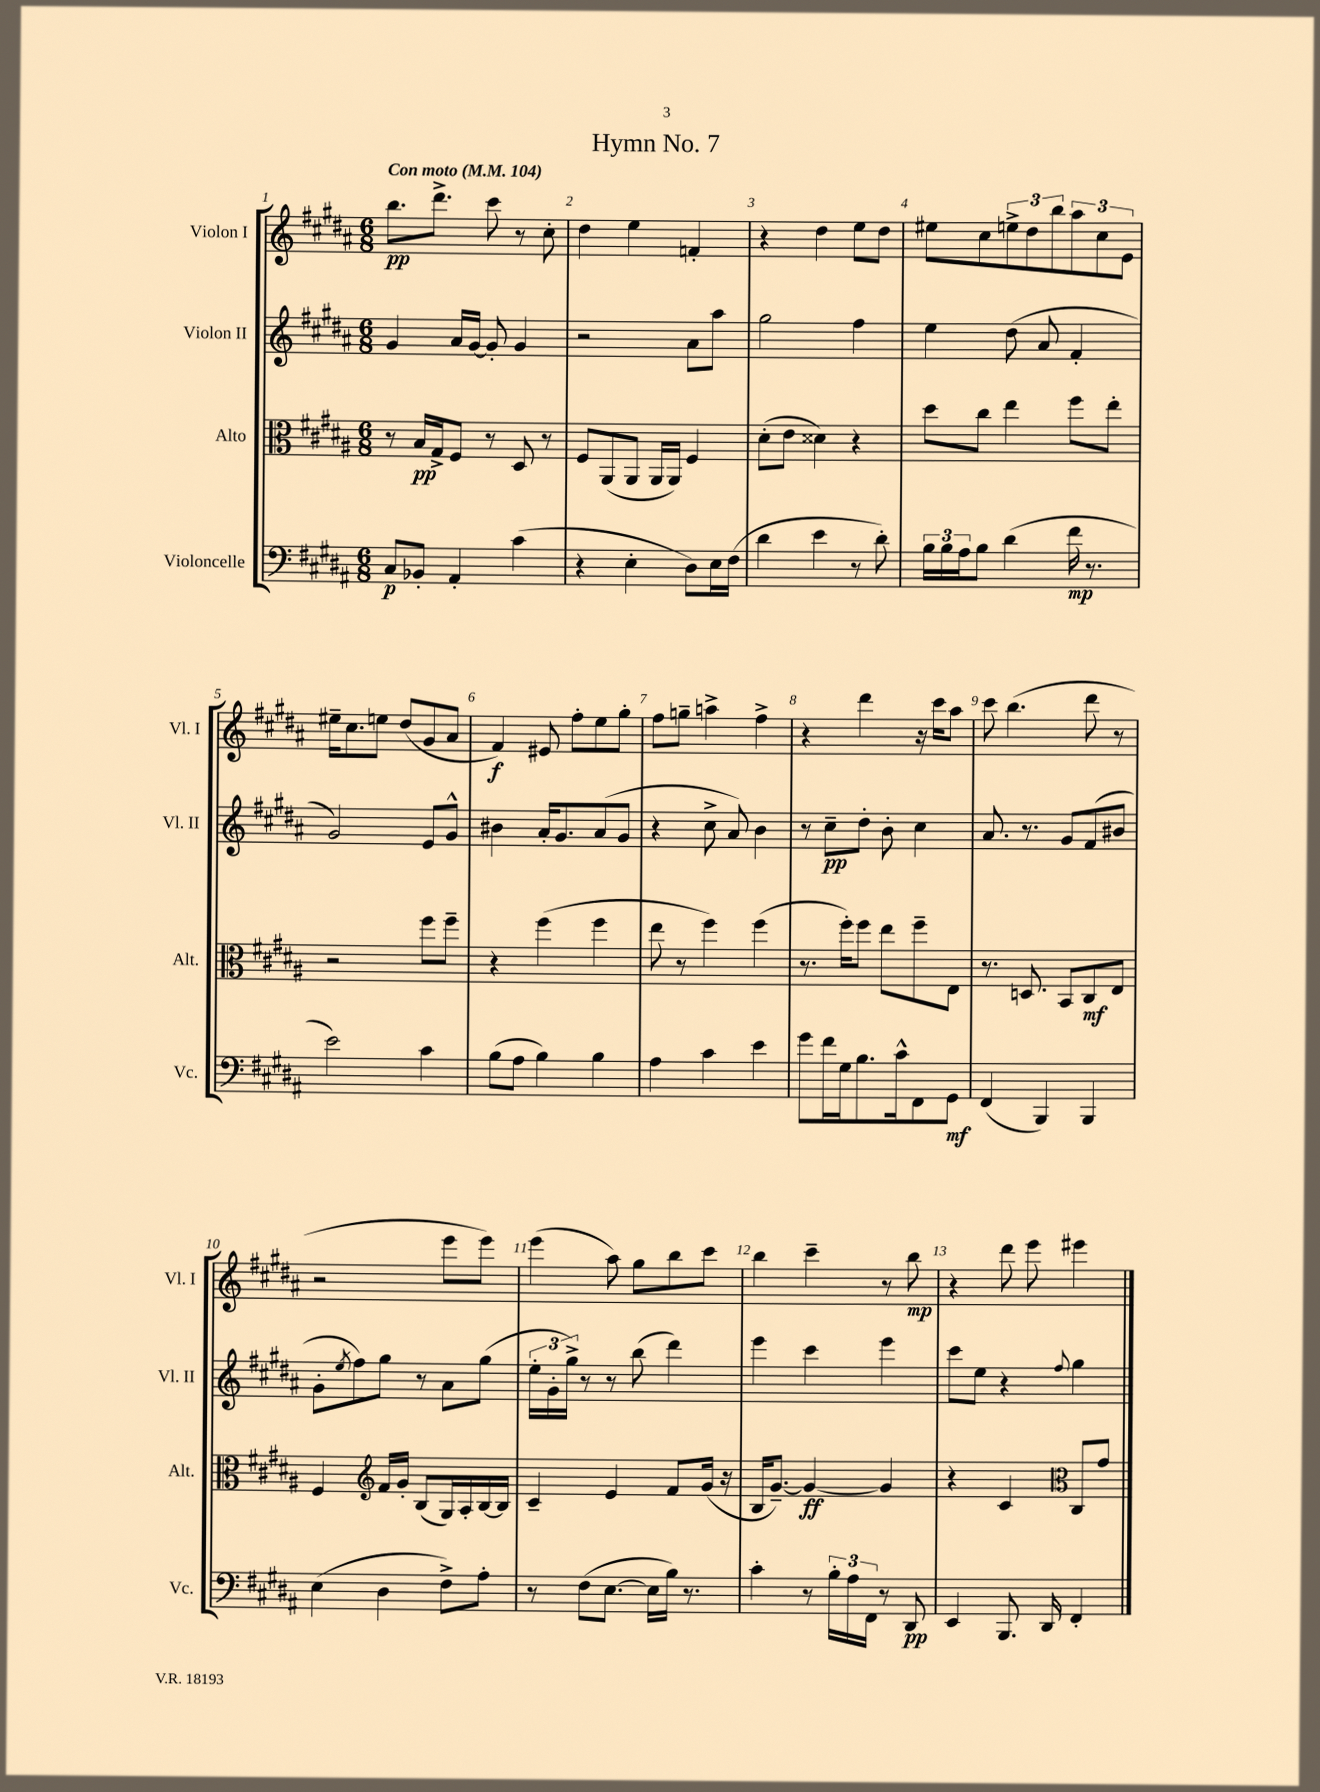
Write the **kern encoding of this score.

**kern	**kern	**kern	**kern
*staff4	*staff3	*staff2	*staff1
*clefF4	*clefC3	*clefG2	*clefG2
*k[f#c#g#d#a#]	*k[f#c#g#d#a#]	*k[f#c#g#d#a#]	*k[f#c#g#d#a#]
*M6/8	*M6/8	*M6/8	*M6/8
*MM104	*MM104	*MM104	*MM104
8C#/L	8r	4g#/	8.bb\L
8BB-'/J	16B/LL	.	.
.	16G#^/J	.	8.ddd#^\J
4AA#'/	8F#/J	16a#/LL	.
.	.	[16g#/JJ	.
.	8r	8g#'/]	8ccc#\
(4c#\	8D#/	4g#/	8r
.	8r	.	8cc#'\
=	=	=	=
4r	8F#/L	2r	4dd#\
.	(8AA#/	.	.
4E'\	8AA#/J	.	4ee\
.	16AA#/LL	.	.
.	16AA#/JJ)	.	.
8D#\L)	4F#/	8a#\L	4f'/
16E\L	.	8aa#\J	.
(16F#\JJ	.	.	.
=	=	=	=
4d#\	(8d#'\L	2gg#\	4r
.	8e\J	.	.
4e\	4d##\)	.	4dd#\
8r	4r	4ff#\	8ee\L
8d#'\)	.	.	8dd#\J
=	=	=	=
24B\LL	8dd#\L	4ee\	8ee#\L
24B\	.	.	.
24A#\J	.	.	.
8B\J	8cc#\J	.	8cc#\
(4d#\	4ee\	(8dd#\	12ee^\
.	.	.	12dd#\
.	.	8a#/	.
.	.	.	12bb\
16f#\	8ff#\L	4f#'/	12aa#\
8.r	.	.	.
.	.	.	12cc#\
.	8ee'\J	.	.
.	.	.	12e\J
=	=	=	=
2e\)	2r	2g#/)	16ee#~\LK
.	.	.	8.cc#\
.	.	.	8ee\J
.	.	.	(8dd#/L
4c#\	8ff#\L	8e/L	8g#/
.	8ff#~\J	8g#^^/J	8a#/J
=	=	=	=
(8B\L	4r	4b#\	4f#/)
8A#\J	.	.	.
4B\)	(4ff#\	16a#'/LK	8e#/
.	.	8.g#/	.
.	.	.	8ff#'\L
4B\	4ff#\	(8a#/	8ee\
.	.	8g#/J	8gg#'\J
=	=	=	=
4A#\	8ee\	4r	8ff#\L
.	8r	.	8gg~\J
4c#\	4ff#\)	8cc#^\	4aa^\
.	.	8a#/)	.
4e\	(4ff#\	4b\	4ff#^\
=	=	=	=
8g#\L	8.r	8r	4r
16f#\L	.	8cc#~\L	.
16G#\J	16ff#'\LK)	.	.
8.B\	8ff#\J	8dd#'\J	4ddd#\
.	8ee\L	8b'\	.
16c#^^\k	.	.	.
8FF#\	8ff#~\	4cc#\	16r
.	.	.	16ccc#\LK
8GG#\J	8E\J	.	8aa#\J
=	=	=	=
(4FF#/	8.r	8.a#/	8ccc#\
.	.	.	(4.bb\
.	8.D/	8.r	.
4BBB/)	.	.	.
.	8BB/L	8g#/L	.
4BBB/	8C#/	(8f#/	8ddd#\
.	8E/J	8b#/J	8r
=	=	=	=
(4E\	4F#/	8g#'\L	2r
.	.	8qee/	.
.	.	8ff#\)	.
*	*clefG2	*	*
4D#\	16f#/LL	8gg#\J	.
.	16g#'/JJ	.	.
.	(8B/L	8r	.
8F#^\L)	16G#/L)	8a#\L	8eee\L
.	16A#'/	.	.
8A#'\J	[16B/	(8gg#\J	8eee\J)
.	16B/]JJ	.	.
=	=	=	=
8r	4c#~/	24ee'\LL	(4eee\
.	.	24g#'\	.
.	.	24gg#^\JJ)	.
(8F#\L	.	8r	.
[8.E\J	4e/	8r	8aa#\)
.	.	(8bb\	8gg#\L
16E\]LL	.	.	.
16B\JJ)	8f#/L	4ddd#\)	8bb\
8.r	.	.	.
.	(16g#/Jk	.	8ccc#\J
.	16r	.	.
=	=	=	=
4c#'\	16B/LK	4eee\	4bb\
.	[8.g#~/J)	.	.
8r	4g#/_	4ccc#\	4ccc#~\
24B'\LL	.	.	.
24A#\	.	.	.
24FF#\JJ	.	.	.
8r	4g#/]	4eee\	8r
8DD#/	.	.	8bb\
=	=	=	=
4EE/	4r	8ccc#\L	4r
.	.	8ee\J	.
8.BBB/	4c#/	4r	8ddd#\
.	.	.	8eee\
16DD#/	.	.	.
*	*clefC3	*	*
.	.	8qqff#/	.
4FF#'/	8C#/L	4gg#\	4eee#\
.	8g#/J	.	.
==	==	==	==
*-	*-	*-	*-
